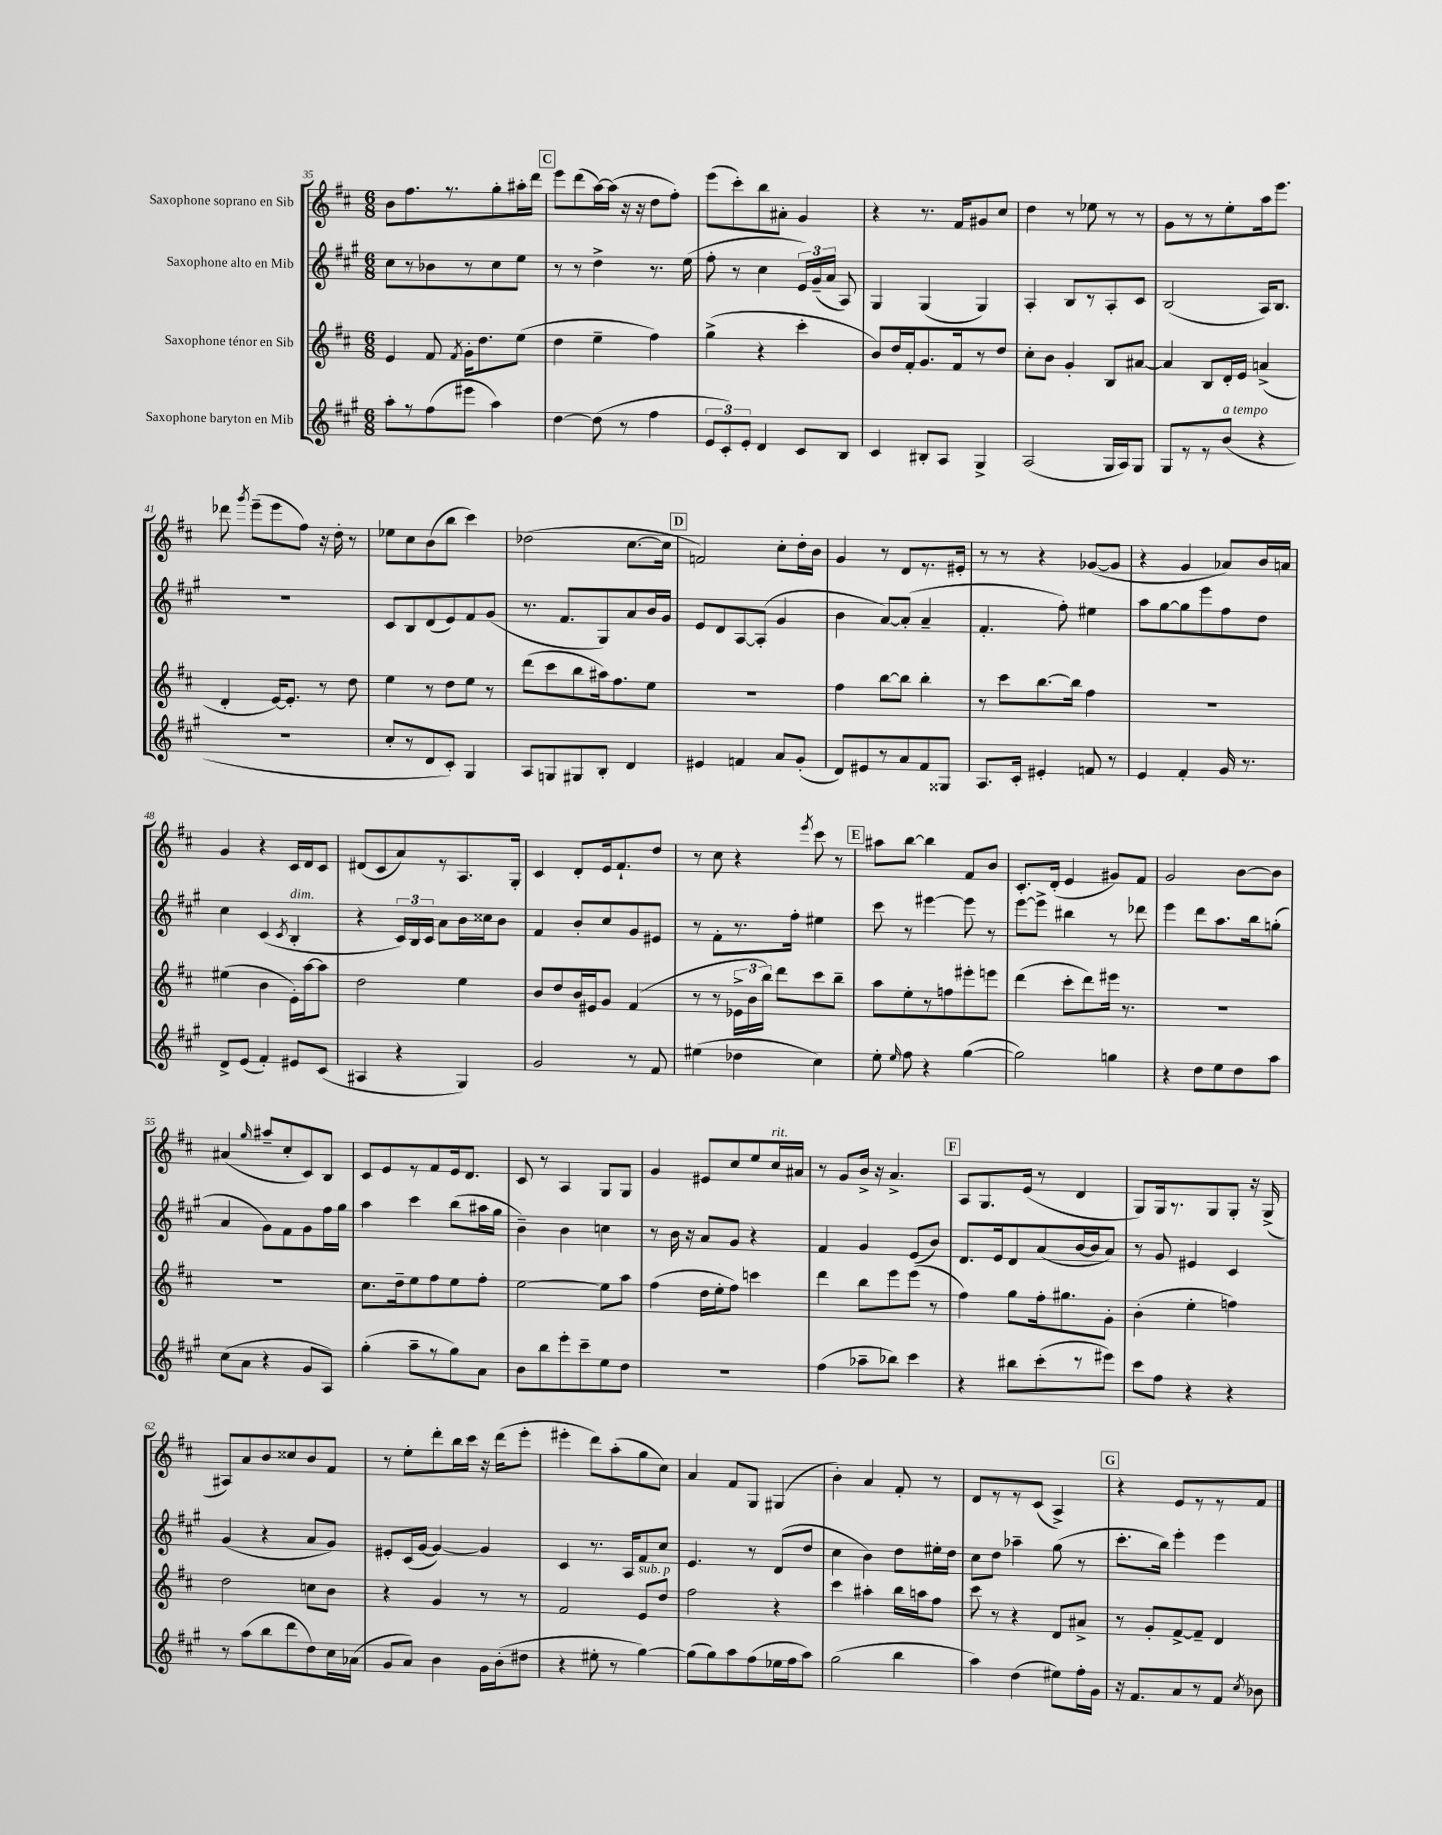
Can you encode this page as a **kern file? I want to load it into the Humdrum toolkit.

**kern	**kern	**kern	**kern
*staff4	*staff3	*staff2	*staff1
*clefG2	*clefG2	*clefG2	*clefG2
*k[f#c#g#]	*k[f#c#]	*k[f#c#g#]	*k[f#c#]
*M6/8	*M6/8	*M6/8	*M6/8
8aa'	4e	8cc#	8b
8r	.	8r	8.ff#
(8ff#	8f#	8b-	.
.	.	.	8.r
.	8qf#	.	.
8eee#	16g'	8r	.
.	8.dd	.	.
4aa)	.	8cc#	8gg'
.	(8ee	8ee	16aa#'
.	.	.	16ddd
=	=	=	=
[4dd	4dd	8r	8eee
.	.	8r	(8ddd
(8dd]	4ee~	4dd^	[16aa)
.	.	.	(16aa]
8r	.	.	16r
.	.	.	16r
4ff#	4ff#)	8.r	8dd
.	.	.	8ff#')
.	.	(16ee	.
=	=	=	=
12e	(4gg^	8ff#'	(8eee
12c#')	.	.	.
.	.	8r	8ccc#')
12e'	.	.	.
4d	4r	4cc#	8bb
.	.	.	8a#'
8c#	4ccc#'	24e)	4g
.	.	(24g#~	.
.	.	24a	.
8B	.	8A)	.
=	=	=	=
4c#	8b)	4G#	4r
.	16dd	.	.
.	16f#'	.	.
8B#'	8.g	(4G#	8.r
8A	.	.	.
.	16f#	.	16f#
4G#^	8r	4G#)	8g#
.	8dd	.	8cc#
=	=	=	=
(2A	8cc#'	4A'	4dd
.	8b	.	.
.	4g'	8B	8r
.	.	8r	8ee-
16G#	8B	8A'	8r
16A)	.	.	.
8G#	[8a#	8c#	8r
=	=	=	=
8G#	4a#]	(2B	8g
8r	.	.	8r
8r	8B	.	8r
(8b	16d'	.	8ee'
.	16e	.	.
4r	(4a^	16A)	16aa
.	.	8.B	8.eee
=	=	=	=
2.r	4d'	2.r	8ddd-
.	.	.	8qggg
.	.	.	(8eee~
.	[16e)	.	8eee
.	8.e']	.	.
.	.	.	8ff#)
.	8r	.	16r
.	.	.	16dd'
.	8dd	.	8r
=	=	=	=
8cc#'	4ee	8c#	8ee-
8r	.	8B	8cc#
8d	8r	(8d	(8b
8c#')	8dd	8e)	8bb
4G#	8ee	8f#	4ccc#)
.	8r	(8g#	.
=	=	=	=
8A	(8ddd	8.r	(2dd-
8G	8ccc#	.	.
.	.	8.f#	.
8G#	8bb	.	.
8B'	16aa#)	8G#)	.
.	8.ff#	.	.
4d	.	8a	[8.cc#
.	8ee	16b	.
.	.	16g#	16cc#]
=	=	=	=
4e#	2.r	8e	2f)
.	.	8d	.
4f	.	[8A	.
.	.	(8A']	.
8a	.	4g#	8cc#'
(8g#'	.	.	16dd'
.	.	.	16b
=	=	=	=
8d)	4ff#	4b	4g
8e#	.	.	.
8r	[8bb	[8a)	8r
8a	8bb]	(8a']	8d
8f#	4bb'	4a~	8.r
8G##	.	.	.
.	.	.	16e#'
=	=	=	=
8.A	8r	4.f#'	8r
.	8ccc#	.	8r
16c#'	.	.	.
4e#'	[8.bb	.	4r
.	.	8ff#')	.
.	16bb]	.	.
8f	4ff#	4ee#	([8g-
8r	.	.	8g-]
=	=	=	=
4e	2.r	8aa	4r
.	.	[8gg#	.
4f#'	.	8gg#]	4g
.	.	8eee	.
16g#	.	8ff#	8a-)
8.r	.	.	.
.	.	8dd	16b
.	.	.	16a
=	=	=	=
8d^	(4ee#	4cc#	4g
(8e	.	.	.
4f#')	4b	(4c#	4r
.	.	8qc#	.
8e#	16e')	4B'	16c#
.	[16aa	.	16d
(8c#	8aa]	.	8c#
=	=	=	=
4A#	2dd	4r	(8d#
.	.	.	8c#
4r	.	24c#)	8a)
.	.	24B	.
.	.	24c#	.
.	.	8a	8r
4G#)	4ee	16b	8.A
.	.	16cc##	.
.	.	8b	.
.	.	.	16G'
=	=	=	=
2g#	8b	4f#	4c#
.	8dd	.	.
.	16b	8b'	8d'
.	16e#	.	.
.	8g	8cc#	16e
.	.	.	8.f#`
8r	(4f#	8g#	.
8f#	.	8e#	8dd
=	=	=	=
(4ee#	8r	8r	8r
.	8r	8f#'	8cc#
4dd-	24e-^	8.r	4r
.	24b	.	.
.	24bb)	.	.
.	8ddd	.	.
.	.	16ff#'	.
.	.	.	8qeee
4cc#)	8ccc#	4ee#	8ccc#
.	8bb~	.	8r
=	=	=	=
8ee'	8aa	8ccc#	8aa#
16qqee	.	.	.
8ff#	8ee'	8r	[8bb
4r	8r	[4eee#	4bb]
.	8ff	.	.
([4gg#	8eee#'	8eee#]	8f#
.	8eee	8r	8b
=	=	=	=
2gg#])	(4ddd	[8eee	8.c#'
.	.	8eee^]	.
.	.	.	(16d'
.	8ccc#'	4bb#	4e
.	8ddd)	.	.
4gg	16eee#	8r	8g#)
.	8.r	.	.
.	.	8ddd-	8f#
=	=	=	=
4r	2.r	4eee	2g
8dd	.	8ddd	.
8ee	.	8.aa	.
8dd	.	.	[8b
.	.	16bb	.
8aa	.	(8gg'	8b]
=	=	=	=
(8cc#	2.r	4a	(4a#
8a	.	.	.
.	.	.	16qqgg
4r	.	8g#)	8aa#~
.	.	8f#	8cc#'
8g#	.	8g#	8c#)
8A)	.	16ff#	8B
.	.	16gg#	.
=	=	=	=
(4gg#'	8.cc#	4aa	8c#
.	.	.	8e
.	16dd~	.	.
8aa~	8ee	4ccc#	8r
8r	8ff#	.	8f#
8gg#)	8ee	(8bb	16e
.	.	.	8.d
8a	8ff#'	16aa#	.
.	.	16gg#	.
=	=	=	=
8b	[2ee	4b~)	8c#
8bb	.	.	8r
8eee'	.	4b	4A
8ccc#~	.	.	.
8ee	8ee]	4cc	8G
8dd	8aa	.	8G
=	=	=	=
2.r	(4ff#	8r	4g
.	.	16b	.
.	.	16r	.
.	16dd	8a	8e#
.	16ee'	.	.
.	8ff#)	8g#	8cc#
.	4ccc	4r	8ee
.	.	.	16cc#
.	.	.	16a#
=	=	=	=
(4ff#	4ddd	4f#	8r
.	.	.	8g
8aa-~	8bb	4g#	16b^
.	.	.	16r
8bb-)	8eee	.	4.a^
4ccc#	(8eee	(8e	.
.	8r	8b)	.
=	=	=	=
4r	4ff#)	8.d	8A
.	.	.	8.G
.	.	16e	.
8bb#	8gg	8d	.
.	.	.	(16e
(8ccc#'	16ff#'	(8a	8r
.	8.gg#	.	.
8r	.	[16b	4d
.	.	16b]	.
8eee#)	8g'	8a)	.
=	=	=	=
8ccc#	(4b'	8r	8G)
8ff#	.	8g#	16G
.	.	.	8.r
4r	4ee'	4e#	.
.	.	.	8G
4r	4ff)	4c#	8G'
.	.	.	16r
.	.	.	(16G^
=	=	=	=
8r	2dd	(4g#	8A#)
(8aa	.	.	8a
8bb	.	4r	8b
8ddd	.	.	8cc##
8dd)	8cc	8a	8b
16cc#	8b	8g#)	8f#
(16a-	.	.	.
=	=	=	=
8g#	4r	8e#'	8r
8a)	.	(16c#	8ee'
.	.	[16g#	.
4b	4g	4g#_)	8ddd'
.	.	.	16bb
.	.	.	16ccc#
16g#	8r	4g#]	16r
(16b'	.	.	(16ddd
8dd#	8r	.	8eee'
=	=	=	=
4r	2f#	4c#	4eee#'
8ee#'	.	8.r	8ddd)
8r	.	.	(8aa'
.	.	16A	.
[4gg#)	8e	8f#	8gg
.	8dd	8cc#	8cc#)
=	=	=	=
(8gg#]	2ff#	4.e	4a
8gg#)	.	.	.
8aa	.	.	8f#
(8ff#	.	8r	8G
16ee-	4r	(8d	(4G#
16ff#	.	.	.
8aa)	.	8dd	.
=	=	=	=
(2gg#	4ccc#	4cc#	4b')
.	4aa#'	4b)	4a
4bb	16bb	8dd	8f#'
.	16aa	.	.
.	8ff#	16ee#'	8r
.	.	16dd	.
=	=	=	=
4aa)	8ccc#	8cc#	8d
.	8r	8dd	8r
(4dd	4r	4aa-~	8r
.	.	.	(8c#
8ee#)	8d	(8gg#	4A^)
16ff#'	8a#^	8r	.
16g#	.	.	.
=	=	=	=
16r	8r	8.ccc#'	4r
8.f#	.	.	.
.	8g'	.	.
.	.	16bb)	.
8a	[8f#^	4eee'	8e
8r	8f#~]	.	8r
8f#	4d	4eee	8r
8qcc#	.	.	.
8b-	.	.	8f#
==	==	==	==
*-	*-	*-	*-
